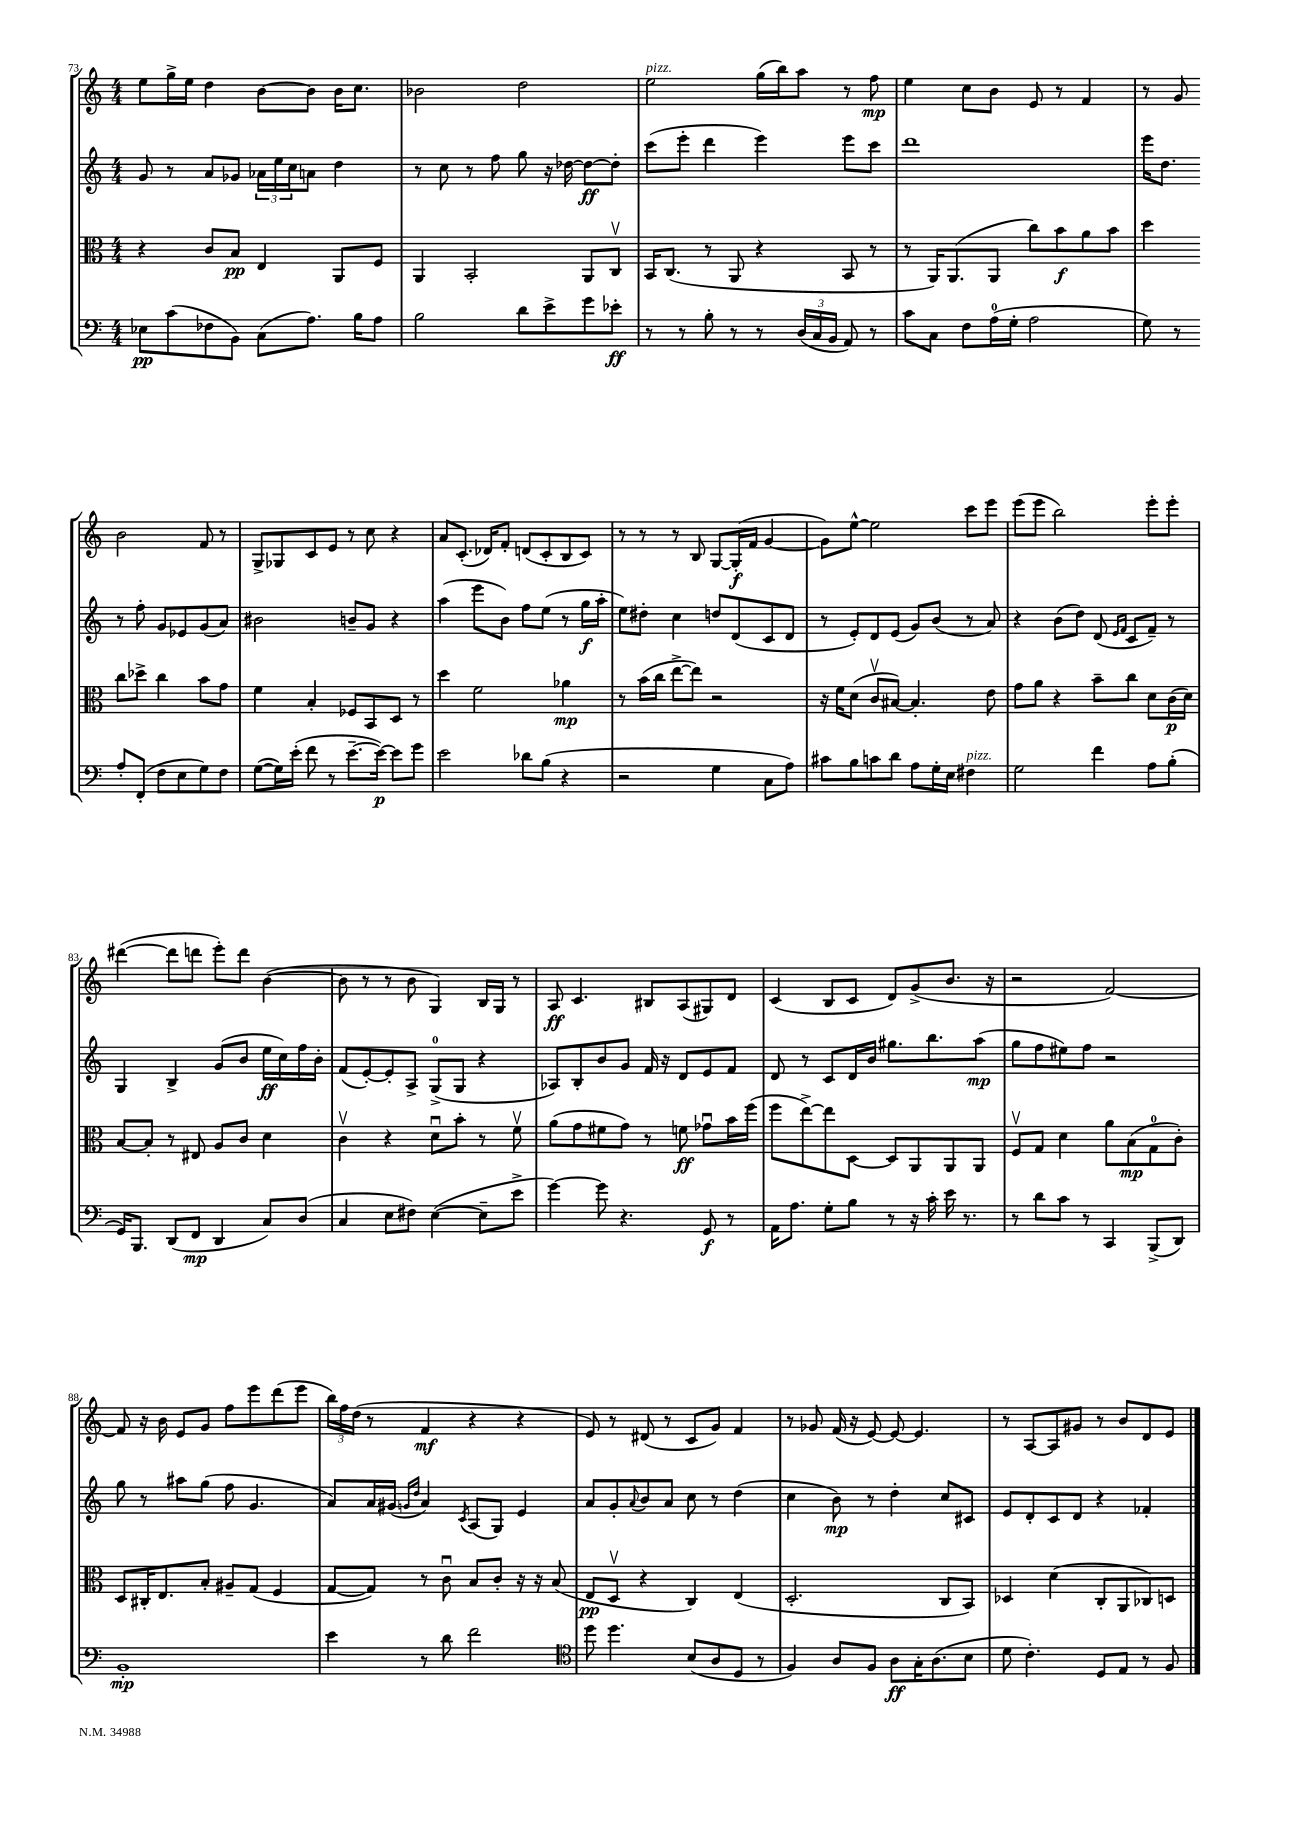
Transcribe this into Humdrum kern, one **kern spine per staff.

**kern	**dynam	**kern	**dynam	**kern	**dynam	**kern	**dynam
*part4	*part4	*part3	*part3	*part2	*part2	*part1	*part1
*staff4	*staff4	*staff3	*staff3	*staff2	*staff2	*staff1	*staff1
*clefF4	*	*clefC3	*	*clefG2	*	*clefG2	*
*k[]	*	*k[]	*	*k[]	*	*k[]	*
*M4/4	*	*M4/4	*	*M4/4	*	*M4/4	*
=73	=73	=73	=73	=73	=73	=73	=73
8E-X\L	pp	4r	.	8g/	.	8ee\L	.
(8c\	.	.	.	8r	.	16gg^\L	.
.	.	.	.	.	.	16ee\JJ	.
8F-X\	.	8c/L	.	8a/L	.	4dd\	.
8BB\J)	.	8B/J	pp	8g-X/J	.	.	.
(8C\L	.	4E/	.	24a-X\LL	.	[8b\L	.
.	.	.	.	24ee\	.	.	.
.	.	.	.	24cc\J	.	.	.
8.A\J)	.	.	.	8an\J	.	8b\J]	.
.	.	8AA/L	.	4dd\	.	16b\KL	.
16B\KL	.	.	.	.	.	8.cc\J	.
8A\J	.	8F/J	.	.	.	.	.
=74	=74	=74	=74	=74	=74	=74	=74
2B\	.	4AA/	.	8r	.	2b-X\	.
.	.	.	.	8cc\	.	.	.
.	.	2BB'/	.	8r	.	.	.
.	.	.	.	8ff\	.	.	.
8d\L	.	.	.	8gg\	.	2dd\	.
8e^\	.	.	.	16r	.	.	.
.	.	.	.	[16dd-X\	.	.	.
8g\	.	8AA/L	.	8dd-\L_	ff	.	.
8e-X'\J	ff	8Cv/J	.	8dd-'\J]	.	.	.
=75	=75	=75	=75	=75	=75	=75	=75
!	!	!	!	!	!	!LO:TX:a:i:t=pizz.	!
8r	.	16BB/KL	.	(8ccc\L	.	2ee\	.
.	.	(8.C/J	.	.	.	.	.
8r	.	.	.	8eee'\J	.	.	.
8B'\	.	8r	.	4ddd\	.	.	.
8r	.	8AA/	.	.	.	.	.
8r	.	4r	.	4eee\)	.	(16gg\LL	.
.	.	.	.	.	.	16bb\J)	.
(24D/LL	.	.	.	.	.	8aa\J	.
24C/	.	.	.	.	.	.	.
24BB/JJ	.	.	.	.	.	.	.
8AA/)	.	8BB/	.	8eee\L	.	8r	.
8r	.	8r	.	8ccc\J	.	8ff\	mp
=76	=76	=76	=76	=76	=76	=76	=76
8c\L	.	8r	.	1ddd	.	4ee\	.
8C\J	.	16AA/KL)	.	.	.	.	.
.	.	(8.AA/	.	.	.	.	.
8F\L	.	.	.	.	.	8cc\L	.
(16A\L	.	8AA/J	.	.	.	8b\J	.
16G'\JJ	.	.	.	.	.	.	.
2A\	.	8cc\L)	.	.	.	8e/	.
.	.	8b\	f	.	.	8r	.
.	.	8a\	.	.	.	4f/	.
.	.	8b\J	.	.	.	.	.
=77	=77	=77	=77	=77	=77	=77	=77
8G\)	.	4dd\	.	16eee\KL	.	8r	.
.	.	.	.	8.dd\J	.	.	.
8r	.	.	.	.	.	8g/	.
8A'/L	.	8cc\L	.	8r	.	2b\	.
(8FF'/J	.	8dd-X^\J	.	8ff'\	.	.	.
8F\L	.	4cc\	.	8g/L	.	.	.
8E\	.	.	.	8e-X/	.	.	.
8G\)	.	8b\L	.	(8g/	.	8f/	.
8F\J	.	8g\J	.	8a/J)	.	8r	.
!!LO:LB:g=z
=78	=78	=78	=78	=78	=78	=78	=78
([8G\L	.	4f\	.	2b#X\	.	8G^/L	.
16G\L])	.	.	.	.	.	8G-X/	.
(16e'\JJ	.	.	.	.	.	.	.
8f\	.	4B'/	.	.	.	8c/	.
8r	.	.	.	.	.	8e/J	.
[8.e~\L	.	8F-X/L	.	8bn~/L	.	8r	.
.	.	8BB/	.	8g/J	.	8cc\	.
16e\Jk_)	p	.	.	.	.	.	.
8e\L]	.	8D/J	.	4r	.	4r	.
8g\J	.	8r	.	.	.	.	.
=79	=79	=79	=79	=79	=79	=79	=79
2e\	.	4dd\	.	(4aa\	.	8a/L	.
.	.	.	.	.	.	(8.c'/J	.
.	.	2f\	.	8eee\L	.	.	.
.	.	.	.	.	.	16d-X/KL)	.
.	.	.	.	8b\J)	.	8f'/J	.
8d-X\L	.	.	.	8ff\L	.	(8dn/L	.
(8B\J	.	.	.	(8ee\J	.	8c'/	.
4r	.	4a-X\	mp	8r	.	8B/	.
.	.	.	.	16gg\LL	f	8c/J)	.
.	.	.	.	16aa'\JJ	.	.	.
=80	=80	=80	=80	=80	=80	=80	=80
2r	.	8r	.	8ee\L)	.	8r	.
.	.	(16b\LL	.	8dd#X'\J	.	8r	.
.	.	16cc\JJ	.	.	.	.	.
.	.	[8ee^\L	.	4cc\	.	8r	.
.	.	8ee\J])	.	.	.	8B/	.
4G\	.	2r	.	8ddn/L	.	[8G/L	.
.	.	.	.	(8d/	.	(16G'/L]	f
.	.	.	.	.	.	16f/JJ	.
8C\L	.	.	.	8c/	.	[4g/	.
8A\J)	.	.	.	8d/J	.	.	.
=81	=81	=81	=81	=81	=81	=81	=81
8c#X\L	.	16r	.	8r	.	8g\L])	.
.	.	16f\KL	.	.	.	.	.
8B\	.	(8d\J	.	8e'/L)	.	[8ee^^\J	.
8cn\	.	8cv/L	.	8d/	.	2ee\]	.
8d\J	.	[8B#X/J)	.	(8e/J	.	.	.
8A\L	.	4.B#'/]	.	8g/L)	.	.	.
16G'\L	.	.	.	(8b/J	.	.	.
16E\JJ	.	.	.	.	.	.	.
!LO:TX:a:i:t=pizz.	!	!	!	!	!	!	!
4F#X\	.	.	.	8r	.	8ccc\L	.
.	.	8e\	.	8a/)	.	8eee\J	.
=82	=82	=82	=82	=82	=82	=82	=82
2G\	.	8g\L	.	4r	.	(8eee\L	.
.	.	8a\J	.	.	.	8eee\J	.
.	.	4r	.	(8b\L	.	2bb\)	.
.	.	.	.	8dd\J)	.	.	.
4f\	.	8b~\L	.	(8d/	.	.	.
.	.	.	.	16qqe/LL	.	.	.
.	.	.	.	16qqf/JJ	.	.	.
.	.	8cc\J	.	8c/L	.	.	.
8A\L	.	8d\L	.	8f~/J)	.	8eee'\L	.
(8B'\J	.	(16c\L	p	8r	.	8eee'\J	.
.	.	16d\JJ)	.	.	.	.	.
!!LO:LB:g=z
=83	=83	=83	=83	=83	=83	=83	=83
16GG/KL)	.	[8B/L	.	4G/	.	([4ddd#X\	.
8.BBB/J	.	.	.	.	.	.	.
.	.	8B'/J]	.	.	.	.	.
(8DD/L	.	8r	.	4B^/	.	8ddd#\L]	.
8FF/J	mp	8E#X/	.	.	.	8dddn\J	.
4DD/	.	8A/L	.	(8g/L	.	8eee'\L)	.
.	.	8c/J	.	8b/J	.	8ddd\J	.
8C/L)	.	4d\	.	16ee\LL	ff	([4b\	.
.	.	.	.	16cc\)	.	.	.
(8D/J	.	.	.	16ff\	.	.	.
.	.	.	.	16b'\JJ	.	.	.
=84	=84	=84	=84	=84	=84	=84	=84
4C/	.	4cv\	.	(8f/L	.	8b\]	.
.	.	.	.	[8e'/)	.	8r	.
8E\L	.	4r	.	8e'/]	.	8r	.
8F#X\J)	.	.	.	8A^/J	.	8b\	.
([4E\	.	8du\L	.	(8G^/L	.	4G/)	.
.	.	8b'\J	.	8G/J	.	.	.
8E~\L]	.	8r	.	4r	.	16B/LL	.
.	.	.	.	.	.	16G/JJ	.
8e^\J	.	8fv\	.	.	.	8r	.
=85	=85	=85	=85	=85	=85	=85	=85
[4g\)	.	(8a\L	.	8A-X/L)	.	8A/	ff
.	.	8g\	.	8B'/	.	4.c/	.
8g\]	.	8f#X\	.	8b/	.	.	.
4.r	.	8g\J)	.	8g/J	.	.	.
.	.	8r	.	16f/	.	8B#X/L	.
.	.	.	.	16r	.	.	.
.	.	8fn\	ff	8d/L	.	(8A/	.
8GG/	f	8g-Xu\L	.	8e/	.	8G#X/)	.
8r	.	16b\L	.	8f/J	.	8d/J	.
.	.	(16ff\JJ	.	.	.	.	.
=86	=86	=86	=86	=86	=86	=86	=86
16AA\KL	.	8ff\L	.	8d/	.	(4c/	.
8.A\J	.	.	.	.	.	.	.
.	.	[8ee^\)	.	8r	.	.	.
8G'\L	.	8ee\]	.	8c/L	.	8B/L	.
8B\J	.	[8D\J	.	16d/L	.	8c/J	.
.	.	.	.	16b/JJ	.	.	.
8r	.	8D/L]	.	8.gg#X\L	.	8d/L)	.
16r	.	8AA/	.	.	.	(8g^/	.
16c'\	.	.	.	8.bb\	.	.	.
16e\	.	8AA/	.	.	.	8.b/J	.
8.r	.	.	.	.	.	.	.
.	.	8AA/J	.	(8aa\J	mp	.	.
.	.	.	.	.	.	16r	.
=87	=87	=87	=87	=87	=87	=87	=87
8r	.	8Fv/L	.	8gg\L	.	2r	.
8d\L	.	8G/J	.	8ff\	.	.	.
8c\J	.	4d\	.	8ee#X\)	.	.	.
8r	.	.	.	8ff\J	.	.	.
4CC/	.	8a\L	.	2r	.	[2f/)	.
.	.	(8B\	mp	.	.	.	.
(8BBB^/L	.	8G\	.	.	.	.	.
8DD/J)	.	8c'\J)	.	.	.	.	.
!!LO:LB:g=z
=88	=88	=88	=88	=88	=88	=88	=88
1BB'	mp	8D/L	.	8gg\	.	8f/]	.
.	.	16C#X'/K	.	8r	.	16r	.
.	.	8.E/	.	.	.	16b\	.
.	.	.	.	8aa#X\L	.	8e/L	.
.	.	8B'/J	.	(8gg\J	.	8g/J	.
.	.	8A#X~/L	.	8ff\	.	8ff\L	.
.	.	(8G/J	.	4.g/	.	8eee\	.
.	.	4F/	.	.	.	(8ddd\	.
.	.	.	.	.	.	8eee\J	.
=89	=89	=89	=89	=89	=89	=89	=89
4e\	.	[8G/L	.	8a/L)	.	24bb\LL)	.
.	.	.	.	.	.	24ff\	.
.	.	.	.	.	.	(24dd\JJ	.
.	.	8G/J])	.	16a/L	.	8r	.
.	.	.	.	(16g#X/JJ	.	.	.
.	.	.	.	16qqgn/LL	.	.	.
.	.	.	.	16qqdd/JJ	.	.	.
8r	.	8r	.	4a/)	.	4f/	mf
8d\	.	8cu\	.	.	.	.	.
.	.	.	.	8qc/	.	.	.
2f\	.	8B/L	.	(8A/L	.	4r	.
.	.	8c'/J	.	8G/J)	.	.	.
.	.	16r	.	4e/	.	4r	.
.	.	16r	.	.	.	.	.
.	.	(8B/	.	.	.	.	.
=90	=90	=90	=90	=90	=90	=90	=90
*clefC4	*	*	*	*	*	*	*
8dd\	.	8E/L	pp	8a/L	.	8e/)	.
4.dd\	.	8Dv/J	.	8g'/	.	8r	.
.	.	.	.	8qqa/	.	.	.
.	.	4r	.	8b/	.	(8d#X/	.
.	.	.	.	8a/J	.	8r	.
(8B/L	.	4C/)	.	8cc\	.	8c/L	.
8A/	.	.	.	8r	.	8g/J)	.
8D/J	.	(4E/	.	(4dd\	.	4f/	.
8r	.	.	.	.	.	.	.
=91	=91	=91	=91	=91	=91	=91	=91
4F/)	.	2.D'/	.	4cc\	.	8r	.
.	.	.	.	.	.	8g-X/	.
8A/L	.	.	.	8b\)	mp	(16f/	.
.	.	.	.	.	.	16r	.
8F/J	.	.	.	8r	.	[8e/)	.
8A\L	ff	.	.	4dd'\	.	8e/_	.
16G'\K	.	.	.	.	.	4.e/]	.
(8.A\	.	.	.	.	.	.	.
.	.	8C/L	.	8cc/L	.	.	.
8B\J	.	8BB/J)	.	8c#X/J	.	.	.
=92	=92	=92	=92	=92	=92	=92	=92
8d\	.	4D-X/	.	8e/L	.	8r	.
4.c'\)	.	.	.	8d'/	.	[8A/L	.
.	.	(4d\	.	8c/	.	8A/]	.
.	.	.	.	8d/J	.	8g#X/J	.
8D/L	.	8C'/L	.	4r	.	8r	.
8E/J	.	8AA/	.	.	.	8b/L	.
8r	.	8C-X/)	.	4f-X'/	.	8d/	.
8F/	.	8Dn/J	.	.	.	8e/J	.
==	==	==	==	==	==	==	==
*-	*-	*-	*-	*-	*-	*-	*-
